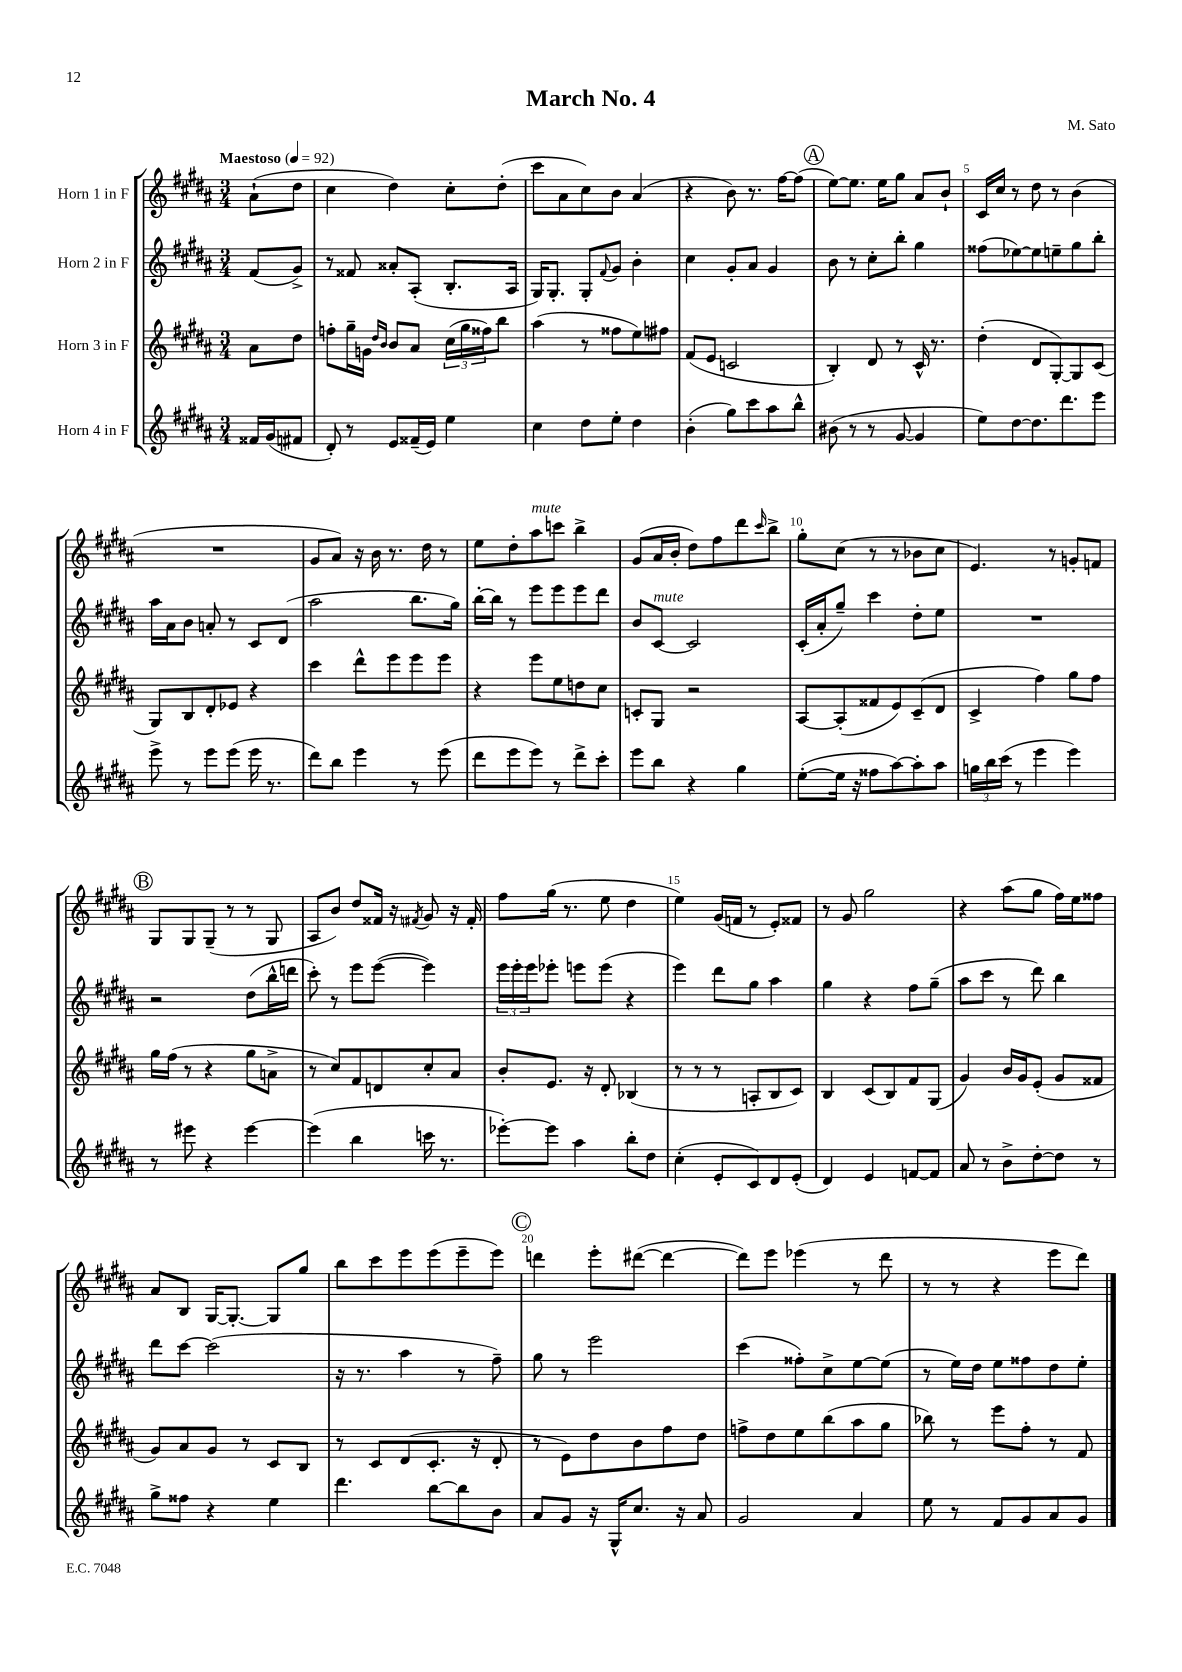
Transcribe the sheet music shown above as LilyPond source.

\header { title = "March No. 4" composer = "M. Sato" }
<<
\new StaffGroup <<
\new Staff = "s0" \with { instrumentName = "Horn 1 in F" } {
    \clef treble \key b \major \numericTimeSignature \time 3/4 \partial 4 \tempo "Maestoso" 4 = 92
    ais'8-!( dis''8 |
    cis''4 dis''4) cis''8-. dis''8-.( |
    cis'''8 ais'8 cis''8) b'8 ais'4( |
    r4 b'8) r8. fis''16~ fis''8( |
    \mark \markup { \circle "A" } e''8~) e''8. e''16 gis''8 ais'8 b'8-! |
    cis'16 cis''16 r8 dis''8 r8 b'4( |
    R2. |
    gis'8 ais'8) r16 b'16 r8. dis''16 r8 |
    e''8 dis''8-. ais''8^\markup { \italic "mute" } c'''8 b''4-> |
    gis'8( ais'16 b'16-. dis''8) fis''8 dis'''8 \grace { cis'''16 } b''8-> |
    gis''8-. cis''8( r8 r8 bes'8 cis''8 |
    e'4.) r8 g'8-. f'8 |
    \mark \markup { \circle "B" } gis8 gis8 gis8--( r8 r8 gis8 |
    ais8 b'8) dis''8 fisis'16 r16 \acciaccatura { fis'8 } gis'8 r16 fis'16-. |
    fis''8 gis''16( r8. e''8 dis''4 |
    e''4) gis'16( f'16 r8 e'8-.) fisis'8 |
    r8 gis'8 gis''2 |
    r4 ais''8( gis''8 fis''16) e''16 fisis''8 |
    ais'8 b8 gis16~ gis8.~-. gis8 gis''8 |
    b''8 cis'''8 e'''8 e'''8( e'''8-- e'''8) |
    \mark \markup { \circle "C" } d'''4 e'''8-. dis'''8~( dis'''4~ |
    dis'''8) e'''8 ees'''4( r8 dis'''8 |
    r8 r8 r4 e'''8 dis'''8) \bar "|." |
}
\new Staff = "s1" \with { instrumentName = "Horn 2 in F" } {
    \clef treble \key b \major \numericTimeSignature \time 3/4 \partial 4
    fis'8( gis'8->) |
    r8 fisis'8 aisis'8-. ais8-.( b8.-. ais16 |
    gis16) gis8.-. gis8-. \appoggiatura { fis'8 } gis'8 b'4-. |
    cis''4 gis'8-. ais'8 gis'4 |
    \mark \markup { \circle "A" } b'8 r8 cis''8-. b''8-. gis''4 |
    fisis''8( ees''8~) ees''8 e''8-- gis''8 b''8-. |
    ais''16 ais'16 b'8 a'8-. r8 cis'8 dis'8( |
    ais''2 b''8. gis''16) |
    b''16~-. b''16 r8 e'''8 e'''8 e'''8 dis'''8 |
    b'8 cis'8~^\markup { \italic "mute" } cis'2 |
    cis'16-.( ais'16-. gis''8--) cis'''4 dis''8-. e''8 |
    R2. |
    \mark \markup { \circle "B" } r2 dis''8( b''16-^ d'''16 |
    cis'''8-.) r8 e'''8 e'''8~( e'''4) |
    \tuplet 3/2 { e'''16 e'''16-. e'''16 } ees'''8-. e'''8 e'''8( r4 |
    e'''4) dis'''8 gis''8 ais''4 |
    gis''4 r4 fis''8 gis''8--( |
    ais''8 cis'''8 r8 dis'''8) b''4 |
    dis'''8 cis'''8~ cis'''2( |
    r16 r8. ais''4 r8 fis''8--) |
    \mark \markup { \circle "C" } gis''8 r8 e'''2 |
    cis'''4( fisis''8-.) cis''8-> e''8~ e''8( |
    r8 e''16) dis''16 e''8 fisis''8 dis''8 e''8-. \bar "|." |
}
\new Staff = "s2" \with { instrumentName = "Horn 3 in F" } {
    \clef treble \key b \major \numericTimeSignature \time 3/4 \partial 4
    ais'8 dis''8 |
    f''8-. gis''16-- g'16 \grace { dis''16 b'16 } b'8 ais'8 \tuplet 3/2 { cis''16( gis''16 fisis''16) } b''8 |
    ais''4( r8 fisis''8 e''8) fis''8 |
    fis'8( e'8 c'2 |
    \mark \markup { \circle "A" } b4-.) dis'8 r8 cis'16-^ r8. |
    dis''4-.( dis'8 gis8~-.) gis8 cis'8( |
    gis8) b8 dis'8-. ees'8 r4 |
    cis'''4 dis'''8-^ e'''8 e'''8 e'''8 |
    r4 e'''8 e''8 d''8 cis''8 |
    c'8-. gis8 r2 |
    ais8~ ais8-.( fisis'8 e'8) cis'8--( dis'8 |
    cis'4-> fis''4) gis''8 fis''8 |
    \mark \markup { \circle "B" } gis''16 fis''16( r8 r4 gis''8 a'8-> |
    r8 cis''8) fis'8 d'8 cis''8-. ais'8 |
    b'8-. e'8. r16 dis'8-. bes4( |
    r8 r8 r8 a8-. b8 cis'8) |
    b4 cis'8( b8) fis'8 gis8( |
    gis'4) b'16 gis'16 e'8-.( gis'8 fisis'8 |
    gis'8) ais'8 gis'8 r8 cis'8 b8 |
    r8 cis'8 dis'8( cis'8.-. r16 dis'8-. |
    \mark \markup { \circle "C" } r8 e'8) dis''8 b'8 fis''8 dis''8 |
    f''8-> dis''8 e''8 b''8( ais''8 gis''8 |
    bes''8) r8 e'''8 fis''8-. r8 fis'8 \bar "|." |
}
\new Staff = "s3" \with { instrumentName = "Horn 4 in F" } {
    \clef treble \key b \major \numericTimeSignature \time 3/4 \partial 4
    fisis'16 gis'16( fis'8 |
    dis'8-.) r8 e'8 fisis'16--( e'16) e''4 |
    cis''4 dis''8 e''8-. dis''4 |
    b'4-.( gis''8) cis'''8 ais''8 b''8-^ |
    \mark \markup { \circle "A" } bis'8( r8 r8 gis'8~ gis'4 |
    e''8) dis''8~ dis''8. dis'''8. e'''8 |
    e'''8-> r8 e'''8 e'''8( e'''16 r8. |
    dis'''8) b''8 e'''4 r8 e'''8( |
    dis'''8 e'''8 e'''8) r8 dis'''8-> cis'''8-. |
    e'''8 b''8 r4 gis''4 |
    e''8~-.( e''16 r16 fisis''8 ais''8~) ais''8-. ais''8 |
    \tuplet 3/2 { g''16 b''16 cis'''16( } r8 e'''4 e'''4) |
    \mark \markup { \circle "B" } r8 eis'''8 r4 eis'''4~ |
    eis'''4( b''4 c'''16 r8. |
    ees'''8~-.) ees'''8 ais''4 b''8-. dis''8 |
    cis''4-.( e'8-. cis'8) dis'8 e'8-.( |
    dis'4) e'4 f'8~ f'8 |
    ais'8 r8 b'8-> dis''8~-. dis''8 r8 |
    gis''8-> fisis''8 r4 e''4 |
    dis'''4. b''8~ b''8 b'8 |
    \mark \markup { \circle "C" } ais'8 gis'8 r16 gis16-^ cis''8. r16 ais'8 |
    gis'2 ais'4 |
    e''8 r8 fis'8 gis'8 ais'8 gis'8 \bar "|." |
}
>>
>>
\layout { \context { \Score \override BarNumber.break-visibility = ##(#f #t #t) barNumberVisibility = #(every-nth-bar-number-visible 5) } }
